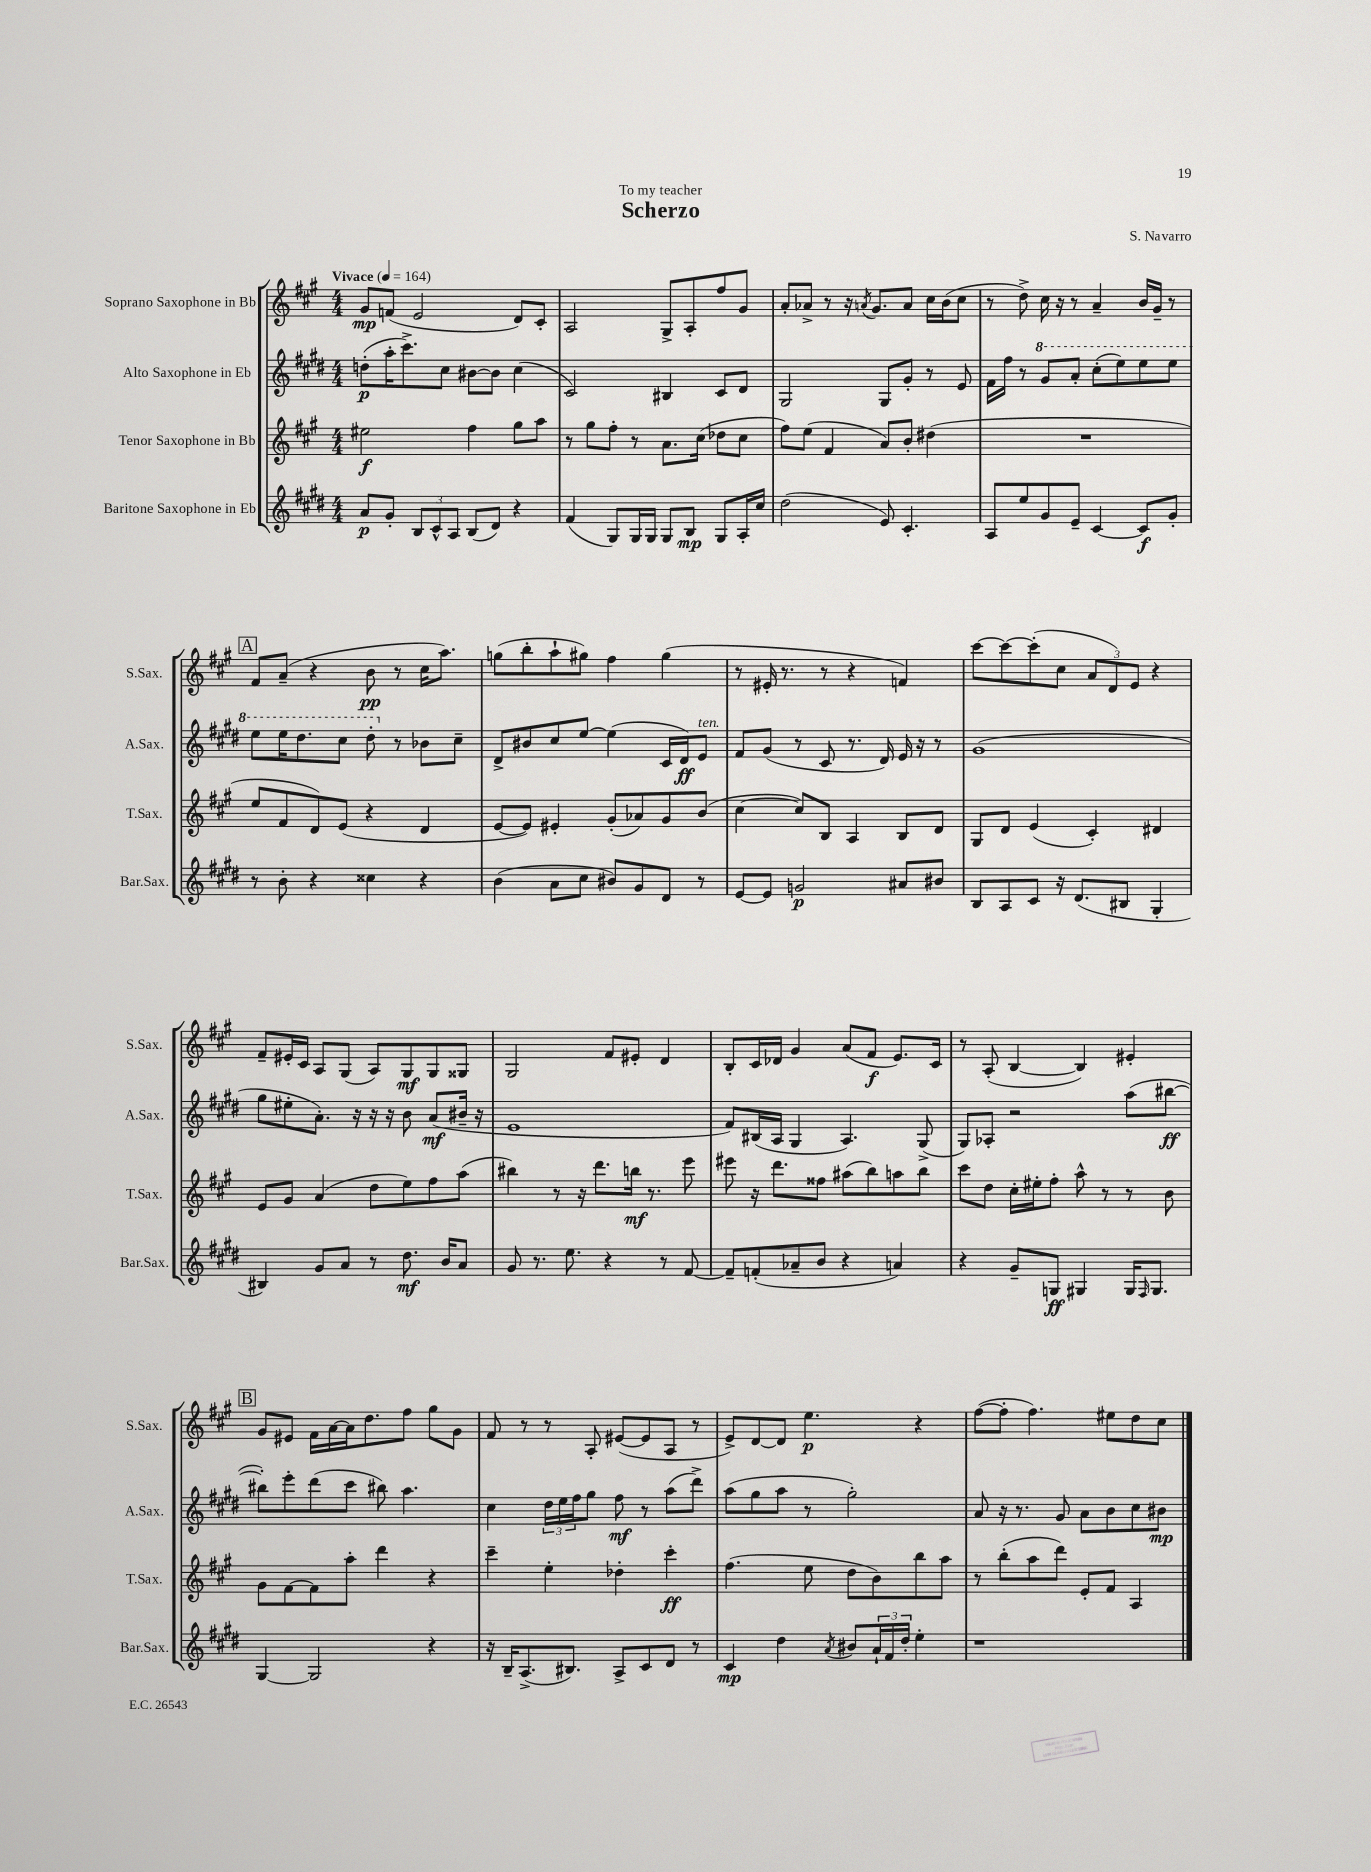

**kern	**kern	**kern	**kern
*staff4	*staff3	*staff2	*staff1
*clefG2	*clefG2	*clefG2	*clefG2
*k[f#c#g#d#]	*k[f#c#g#]	*k[f#c#g#d#]	*k[f#c#g#]
*M4/4	*M4/4	*M4/4	*M4/4
*MM164	*MM164	*MM164	*MM164
8a	2ee#	(8dd'	8g#
8g#'	.	16aa'	(8f
.	.	8.ccc#^)	.
12B	.	.	2e
12c#^^	.	.	.
.	.	8cc#	.
12A	.	.	.
(8B	4ff#	[8b#	.
8d#)	.	8b#]	.
4r	8gg#	(4cc#	8d)
.	8aa	.	8c#'
=	=	=	=
(4f#	8r	2c#)	2A
.	8gg#	.	.
8G#)	8ff#'	.	.
16G#	8r	.	.
16G#	.	.	.
8G#	8.a	4B#	8G#^
8B	.	.	8A'
.	(16cc#	.	.
8G#	8dd-	8c#	8ff#
16A'	8cc#	8d#	8g#
16cc#	.	.	.
=	=	=	=
(2dd#	8ff#)	2G#	8a'
.	(8ee	.	8a-^
.	4f#	.	8r
.	.	.	16r
.	.	.	8qa
.	.	.	8.g#
8e)	8a)	8G#	.
4.c#'	8b'	8g#'	8a
.	(4dd#	8r	16cc#
.	.	.	(16b
.	.	8e	8cc#
=	=	=	=
8A	1r	16f#	8r
.	.	16ff#	.
8ee	.	8r	8dd^)
8g#	.	8gg#	16cc#
.	.	.	16r
8e~	.	8aa'	8r
[4c#	.	(8ccc#'	4a~
.	.	8eee)	.
8c#]	.	8eee	16b
.	.	.	16g#~
8g#'	.	8eee	8r
=	=	=	=
8r	8ee	8eee	8f#
8b'	8f#	16eee	(8a~
.	.	8.ddd#	.
4r	8d)	.	4r
.	(8e	8ccc#	.
4cc##	4r	8ddd#'	8b
.	.	8r	8r
4r	4d	8b-	16cc#
.	.	.	8.aa)
.	.	8cc#~	.
=	=	=	=
(4b	[8e	8d#^	(8gg
.	8e])	8b#	8bb'
8a	4e#'	8cc#	8aa`
8cc#	.	[8ee	8gg#)
8b#)	(8g#'	(4ee]	4ff#
8g#	8a-)	.	.
8d#	8g#	16c#	(4gg#
.	.	16d#)	.
8r	(8b	8e	.
=	=	=	=
[8e	[4cc#	8f#	8r
8e]	.	(8g#	16e#'
.	.	.	8.r
2g	8cc#])	8r	.
.	8B	8c#	8r
.	4A	8.r	4r
.	.	16d#)	.
8a#	8B	16e	4f)
.	.	16r	.
8b#	8d	8r	.
=	=	=	=
8B	8G#	(1g#	[8ccc#
8A	8d	.	8ccc#_
8c#	(4e	.	(8ccc#']
16r	.	.	8cc#
(8.d#	.	.	.
.	4c#')	.	12a
.	.	.	12d)
8B#	.	.	.
.	.	.	12e
4G#'	4d#	.	4r
=	=	=	=
4B#)	8e	8gg#	8f#~
.	8g#	8ee#'	16e#'
.	.	.	16c#
8g#	(4a	8.a')	8A
8a	.	.	(8G#
.	.	16r	.
8r	8dd	16r	8A)
.	.	16r	.
8.dd#	8ee)	8b	8G#
.	8ff#	(8a	8G#
16b	.	.	.
8a	(8aa	16b#~	8G##
.	.	16r	.
=	=	=	=
8g#	4bb#)	1e	2G#
8.r	.	.	.
.	8r	.	.
8.ee	.	.	.
.	16r	.	.
.	8.ddd	.	.
4r	.	.	8f#
.	16bb	.	8e#'
.	8.r	.	.
8r	.	.	4d
[8f#	8eee	.	.
=	=	=	=
8f#~]	8eee#	8f#)	8B'
(8f'	16r	(16B#	16c#
.	8.ddd	16A	16d-
8a-~	.	4G#	4g#
8b	8ff##	.	.
4r	(8aa#	4.A)	(8a
.	8bb)	.	8f#
4a)	8aa	.	8.e)
.	8bb	(8G#^	.
.	.	.	16c#
=	=	=	=
4r	8ccc#	8G#)	8r
.	8dd	8A-'	(8A'
8g#~	16cc#'	2r	[4B
.	16ee#'	.	.
8G	8ff#'	.	.
4G#	8aa^^	.	4B])
.	8r	.	.
16G#	8r	(8aa	4e#'
16qqF#	.	.	.
8.G#	.	.	.
.	8b	[8bb#	.
=	=	=	=
[4G#	8g#	8bb#'])	8g#
.	[8f#	8eee'	8e#
2G#]	8f#]	(8ddd#	16f#
.	.	.	[16a
.	8aa'	8ccc#	16a]
.	.	.	8.dd
.	4ddd	8bb#)	.
.	.	4.aa	8ff#
4r	4r	.	8gg#
.	.	.	8g#
=	=	=	=
16r	4ccc#~	4cc#	8f#
16B~	.	.	.
(8.A^	.	.	8r
.	4ee'	24dd#	8r
.	.	24ee	.
8.B#)	.	.	.
.	.	24ff#	.
.	.	8gg#	8A'
8A^	4dd-'	8ff#	([8e#
8c#	.	8r	8e#]
8d#	4ccc#'	(8aa	8A
8r	.	8ddd#^)	8r
=	=	=	=
4c#	(4.ff#	(8aa	8e^)
.	.	8gg#	[8d
4dd#	.	8aa	8d]
.	8ee	8r	4.ee
8qa	.	.	.
8b#	8dd	2gg#')	.
24a`	8b)	.	.
24f#	.	.	.
24dd#'	.	.	.
4ee'	8bb	.	4r
.	8aa	.	.
=	=	=	=
1r	8r	8a	([8ff#
.	(8bb'	16r	8ff#']
.	.	8.r	.
.	8aa	.	4.ff#)
.	8ddd)	8g#	.
.	8e'	8a	.
.	8f#	8b	8ee#
.	4A	8cc#	8dd
.	.	8b#	8cc#
==	==	==	==
*-	*-	*-	*-
